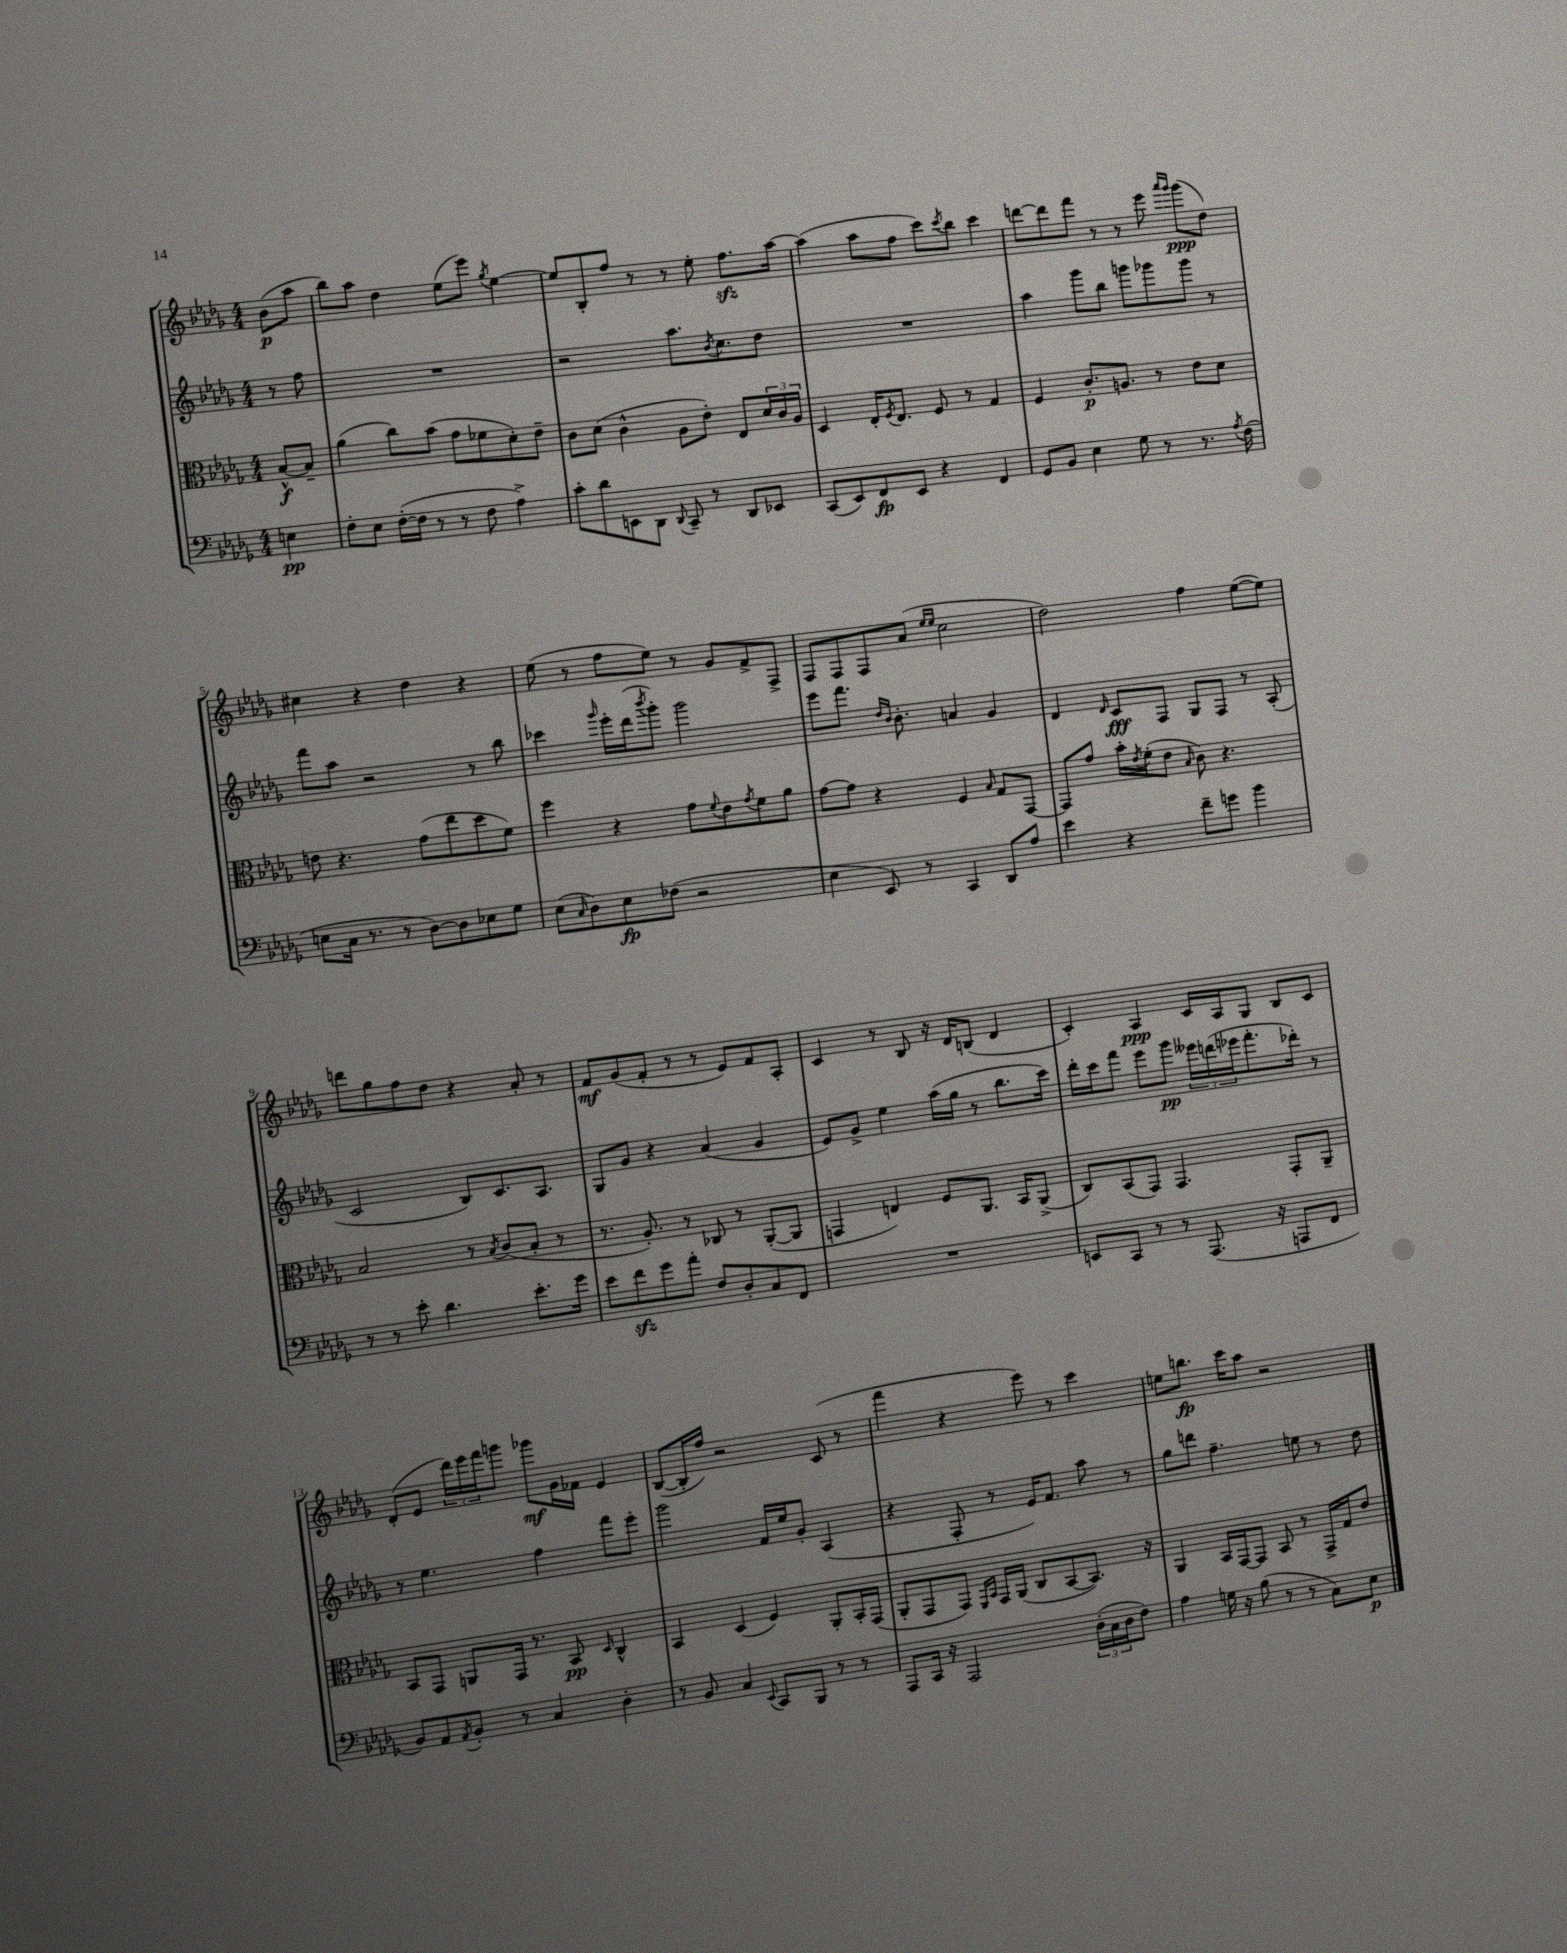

**kern	**dynam	**kern	**dynam	**kern	**dynam	**kern	**dynam
*part4	*part4	*part3	*part3	*part2	*part2	*part1	*part1
*staff4	*staff4	*staff3	*staff3	*staff2	*staff2	*staff1	*staff1
*clefF4	*	*clefC3	*	*clefG2	*	*clefG2	*
*k[b-e-a-d-g-]	*	*k[b-e-a-d-g-]	*	*k[b-e-a-d-g-]	*	*k[b-e-a-d-g-]	*
*M4/4	*	*M4/4	*	*M4/4	*	*M4/4	*
=	=	=	=	=	=	=	=
4En\	pp	[8B-^^/L	f	8r	.	(8b-\L	p
.	.	8B-~/J]	.	8ff\	.	8aa-\J	.
=1	=1	=1	=1	=1	=1	=1	=1
8F'\L	.	(4a-\	.	1r	.	8bb-\L)	.
8E-\J	.	.	.	.	.	8aa-\J	.
([16F'\LL	.	8cc\L)	.	.	.	4dd-\	.
16F\JJ]	.	.	.	.	.	.	.
8r	.	(8b-\J	.	.	.	.	.
8r	.	8g-\L	.	.	.	(8ee-\L	.
8F\	.	8f-X\	.	.	.	8eee-\J)	.
.	.	.	.	.	.	8qgg-/	.
4A-^\)	.	8d-'\)	.	.	.	[4ee-\	.
.	.	8e-~\J	.	.	.	.	.
=2	=2	=2	=2	=2	=2	=2	=2
8c'\L	.	8c\L	.	2r	.	8ee-/L]	.
8d-\	.	(8d-\J	.	.	.	8B-'/	.
8EEn\	.	4c^^\	.	.	.	8ff/J	.
8DD-\J	.	.	.	.	.	8r	.
8qqDD-/	.	.	.	.	.	.	.
8CC~/	.	8A-\L	.	8.aa-\L	.	8r	.
8r	.	8e-'\J)	.	.	.	8ee-'\	.
.	.	.	.	8qb-/	.	.	.
.	.	.	.	8.cc\	.	.	.
8DD-/L	.	8E-/L	.	.	.	8.ffzz\L	.
8EE-X/J	.	24d-/L	.	8dd-\J	.	.	.
.	.	24c/	.	.	.	.	.
.	.	.	.	.	.	[16aa-\Jk	.
.	.	24A-/JJ	.	.	.	.	.
=3	=3	=3	=3	=3	=3	=3	=3
(8CC/L	.	4D-/	.	1r	.	(4aa-\]	.
8EE-/)	.	.	.	.	.	.	.
8FF/	fp	16E-'/KL	.	.	.	8aa-\L	.
.	.	8qF/	.	.	.	.	.
.	.	8.E-/J	.	.	.	.	.
8EE-/J	.	.	.	.	.	8ff\J	.
4r	.	8F/	.	.	.	8ccc\L)	.
.	.	.	.	.	.	8qccc/	.
.	.	8r	.	.	.	8bb-\J	.
4FF/	.	4G-/	.	.	.	4ccc\	.
=4	=4	=4	=4	=4	=4	=4	=4
8GG-/L	.	4F/	.	4aa-\	.	[8dddn\L	.
8BB-/J	.	.	.	.	.	8ddd\]	.
4E-\	.	8.c'/L	p	8ggg-\L	.	8fff\J	.
.	.	.	.	8bb-\J	.	8r	.
.	.	8.An/J	.	.	.	.	.
8G-\	.	.	.	8gggn\L	.	8r	.
8r	.	8r	.	8ggg-X\	.	8eee-\	.
.	.	.	.	.	.	16qqaaa-/LL	.
.	.	.	.	.	.	16qqggg-/JJ	.
8.r	.	8e-\L	.	8ggg-\J	.	(8ggg-\L	ppp
.	.	8d-\J	.	8r	.	8dd-\J)	.
8qA-/	.	.	.	.	.	.	.
(16F\	.	.	.	.	.	.	.
!!LO:LB:g=z
=5	=5	=5	=5	=5	=5	=5	=5
8En\L	.	8en\	.	8fff\L	.	4cc#X\	.
16C\Jk	.	4.r	.	8aa-\J	.	.	.
8.r	.	.	.	.	.	.	.
.	.	.	.	2r	.	4r	.
8r	.	.	.	.	.	.	.
[8D-\L)	.	(8g-\L	.	.	.	4dd-\	.
8D-\]	.	8ee-\	.	.	.	.	.
8E-X\	.	8dd-\	.	8r	.	4r	.
8G-\J	.	8f\J)	.	8bb-\	.	.	.
=6	=6	=6	=6	=6	=6	=6	=6
(8E-\L	.	4ff\	.	4ccc-X\	.	(8ee-\	.
16qqC/	.	.	.	.	.	.	.
8D-\)	.	.	.	.	.	8r	.
.	.	.	.	16qqggg-/	.	.	.
8E-\	fp	4r	.	16eee-'\LL	.	8ff\L	.
.	.	.	.	(16ddd-\J	.	.	.
.	.	.	.	8qbbb-/	.	.	.
(8F-X\J	.	.	.	8ggg-'\J)	.	8ee-\J)	.
2r	.	8g-\L	.	2ggg-\	.	8r	.
.	.	8qqf/	.	.	.	.	.
.	.	8e-\	.	.	.	8g-/L	.
.	.	8qg-/	.	.	.	.	.
.	.	8f\	.	.	.	8f^/	.
.	.	8a-\J	.	.	.	8F^/J	.
=7	=7	=7	=7	=7	=7	=7	=7
4E-\	.	[8g-\L	.	8eee-\L	.	8F/L	.
.	.	8g-\J]	.	8.fff\J	.	8F/	.
8EE-/)	.	4r	.	.	.	8F/	.
.	.	.	.	16qqdd-/LL	.	.	.
.	.	.	.	16qqb-/JJ	.	.	.
.	.	.	.	8.b-'\	.	.	.
8r	.	.	.	.	.	(8a-/J	.
.	.	.	.	.	.	16qqee-/LL	.
.	.	.	.	.	.	16qqee-/JJ	.
4CC/	.	4F/	.	4an/	.	2cc\	.
.	.	16qqB-/	.	.	.	.	.
8DD-/L	.	8G-/L	.	4g-/	.	.	.
8A-/J	.	[8GG-/J	.	.	.	.	.
=8	=8	=8	=8	=8	=8	=8	=8
4e-\	.	8GG-/L]	.	4d-/	.	2dd-\)	.
.	.	8g-/J	.	.	.	.	.
.	.	.	.	16qqd-/	.	.	.
4r	.	16b-'\LL	.	8c/L	fff	.	.
.	.	8qe-/	.	.	.	.	.
.	.	(16f'\J	.	.	.	.	.
.	.	8e-\J	.	8F/J	.	.	.
.	.	16qqB-/	.	.	.	.	.
8f~\L	.	8c\)	.	8G-/L	.	4ff\	.
8gn\J	.	4.r	.	8F/J	.	.	.
4b-\	.	.	.	8r	.	([8ee-\L	.
.	.	.	.	(8A-'/	.	8ee-\J])	.
!!LO:LB:g=z
=9	=9	=9	=9	=9	=9	=9	=9
8r	.	2B-/	.	2c/	.	8dddn\L	.
8r	.	.	.	.	.	8gg-\	.
8e-'\	.	.	.	.	.	8ff\	.
4.d-\	.	.	.	.	.	8dd-\J	.
.	.	8r	.	8B-/L)	.	4r	.
.	.	8qB-/	.	.	.	.	.
.	.	(8c/L	.	8.c/	.	.	.
8.e-'\L	.	8B-'/J	.	.	.	8a-'/	.
.	.	.	.	8.A-/J	.	.	.
.	.	8r	.	.	.	8r	.
16g-\Jk	.	.	.	.	.	.	.
=10	=10	=10	=10	=10	=10	=10	=10
8e-\L	.	8.r	.	8G-/L	.	8f/L	mf
8fzz\	.	.	.	8g-/J	.	(8g-/	.
.	.	8.A-'/)	.	.	.	.	.
8g-\	.	.	.	4r	.	8f'/J	.
8a-'\J	.	8r	.	.	.	8r	.
8F/L	.	8C-X/	.	(4a-/	.	8r	.
8D-'/	.	8r	.	.	.	8e-/L)	.
8C/	.	([8AA-'/L	.	4g-/	.	8f/	.
8FF/J	.	8AA-/J]	.	.	.	8A-'/J	.
=11	=11	=11	=11	=11	=11	=11	=11
1r	.	4GGn/	.	8e-/L)	.	4c/	.
.	.	.	.	8g-^/J	.	.	.
.	.	4En/)	.	4ee-\	.	8r	.
.	.	.	.	.	.	8B-/	.
.	.	8F/L	.	(16aa-\LL	.	16r	.
.	.	.	.	16gg-\JJ	.	16d-/KL	.
.	.	8.AA-/J	.	8r	.	(8Bn/J	.
.	.	.	.	8.bb-\L	.	4d-/	.
.	.	16BB-/KL	.	.	.	.	.
.	.	(8AA-^/J	.	.	.	.	.
.	.	.	.	16ccc\Jk)	.	.	.
=12	=12	=12	=12	=12	=12	=12	=12
8EEn/L	.	8C/L)	.	16ddd-'\LL	.	4c'/)	.
.	.	.	.	16ccc\J	.	.	.
8CC/J	.	(8BB-/	.	8fff\J	.	.	.
8r	.	8GG-/J)	.	8eee-\L	.	4A-/	ppp
8r	.	4.GG-/	.	8ggg-\J	pp	.	.
(8.AAA-/	.	.	.	24eee--X\LL	.	16c/LL	.
.	.	.	.	(24dddn\	.	.	.
.	.	.	.	.	.	16A-/J	.
.	.	.	.	24eee-X\J	.	.	.
.	.	.	.	8.fff'\	.	8G-/J	.
16r	.	.	.	.	.	.	.
8AAAn/L	.	8GG-'/L	.	.	.	8B-/L	.
.	.	.	.	16ddd-X'\Jk)	.	.	.
8FF/J	.	8AA-~/J	.	8r	.	8c/J	.
!!LO:LB:g=z
=13	=13	=13	=13	=13	=13	=13	=13
8BB-/L)	.	8BB-/L	.	8r	.	(8d-'/L	.
8AA-/	.	8GG-/J	.	4.ee-\	.	8e-/J	.
8qAA-/	.	.	.	.	.	.	.
8BB-'/J	.	8AAn/L	.	.	.	24ddd-\LL)	.
.	.	.	.	.	.	24eee-\	.
.	.	.	.	.	.	24fff\J	.
8r	.	16GG-/Jk	.	.	.	8gggn\J	.
.	.	8.r	.	.	.	.	.
4C/	.	.	.	4ff\	.	8ggg-X\L	mf
.	.	8BB-/	pp	.	.	16g-\L	.
.	.	.	.	.	.	16f-X\JJ	.
.	.	16qqD-/	.	.	.	.	.
4D-'\	.	4C^^/	.	8fff\L	.	4e-/	.
.	.	.	.	8eee-'\J	.	.	.
=14	=14	=14	=14	=14	=14	=14	=14
8r	.	4BB-/	.	2ggg-\	.	([8B-/L	.
8BB-/	.	.	.	.	.	16B-'/L]	.
.	.	.	.	.	.	16ff/JJ)	.
4C/	.	(4D-/	.	.	.	2r	.
8qqEE-/	.	.	.	.	.	.	.
8CC/L	.	4F/)	.	16f/LL	.	.	.
.	.	.	.	16ee-/J	.	.	.
8BBB-/J	.	.	.	8g-'/J	.	.	.
8r	.	8AA-'/L	.	(4A-/	.	(8c/	.
8r	.	16BB-'/L	.	.	.	8r	.
.	.	(16GG-/JJ	.	.	.	.	.
=15	=15	=15	=15	=15	=15	=15	=15
8AAA-/L	.	8AA-'/L	.	4r	.	4fff\	.
16CC/Jk	.	8GG-/	.	.	.	.	.
16r	.	.	.	.	.	.	.
2AAA-/	.	8GG-/J)	.	8F'/	.	4r	.
.	.	16qqFF/LL	.	.	.	.	.
.	.	16qqBB-/JJ	.	.	.	.	.
.	.	16GG-/LL	.	8r	.	.	.
.	.	(16AA-/JJ	.	.	.	.	.
.	.	8C/L	.	16e-/KL)	.	8eee-\)	.
.	.	.	.	8.f/J	.	.	.
.	.	[8BB-/	.	.	.	8r	.
(24D-'\LL	.	8.BB-/J])	.	8aa-\	.	4ccc\	.
24C\	.	.	.	.	.	.	.
24D-\J	.	.	.	.	.	.	.
8F\J)	.	.	.	8r	.	.	.
.	.	16r	.	.	.	.	.
=16	=16	=16	=16	=16	=16	=16	=16
4A-\	.	4AA-/	.	8gg-\L	.	8een\L	.
.	.	.	.	8dddn\J	.	8.bbn\J	fp
16Gn\	.	16BB-/LL	.	4.ff~\	.	.	.
16r	.	[16GG-/J	.	.	.	16ccc\KL	.
(8B-\	.	8GG-/J]	.	.	.	8aa-\J	.
8r	.	8BB-/	.	.	.	2r	.
8r	.	8r	.	8een\	.	.	.
8C\L)	.	16GG-^/LL	.	8r	.	.	.
.	.	16G-/J	.	.	.	.	.
8E-\J	p	8e-/J	.	8dd-\	.	.	.
==	==	==	==	==	==	==	==
*-	*-	*-	*-	*-	*-	*-	*-
